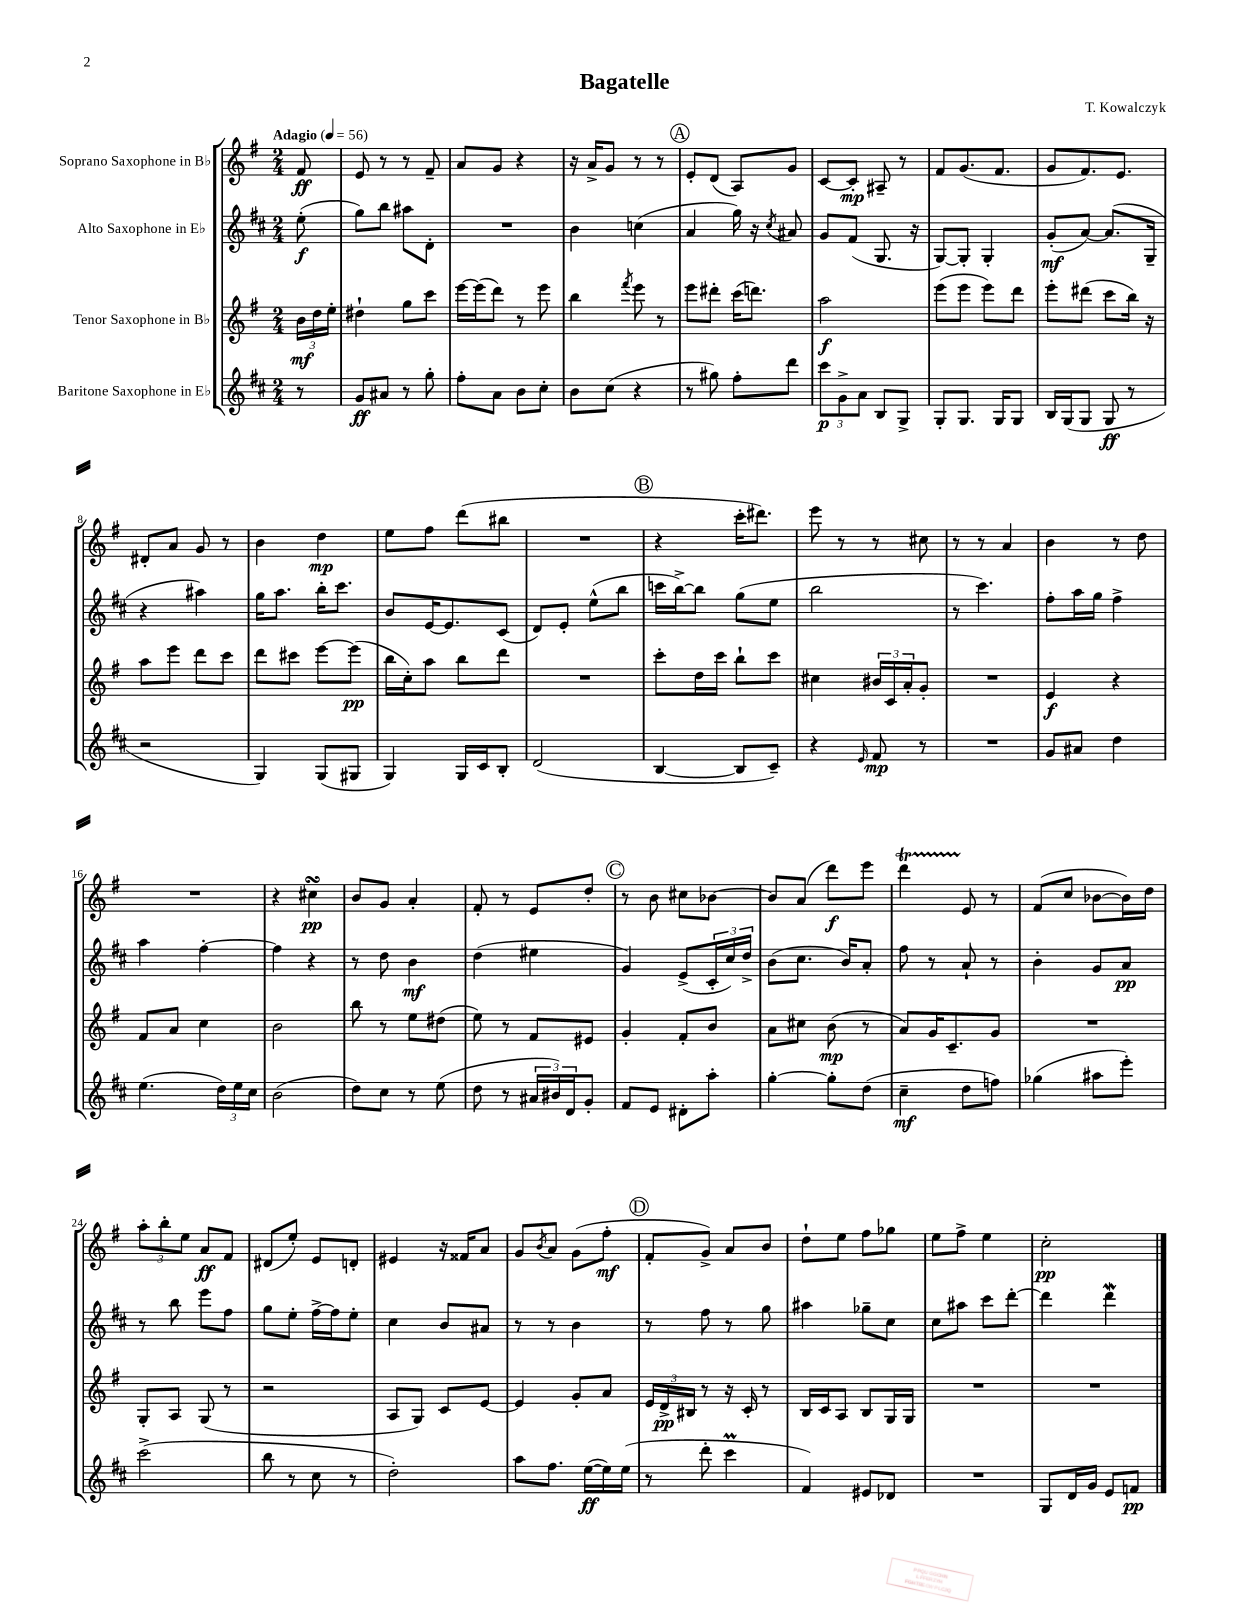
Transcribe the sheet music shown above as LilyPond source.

\header { title = "Bagatelle" composer = "T. Kowalczyk" }
<<
\new StaffGroup <<
\new Staff = "s0" \with { instrumentName = "Soprano Saxophone in Bb" } {
    \clef treble \key g \major \numericTimeSignature \time 2/4 \partial 8 \tempo "Adagio" 4 = 56
    fis'8\ff |
    e'8 r8 r8 fis'8-- |
    a'8 g'8 r4 |
    r16 a'16-> g'8 r8 r8 |
    \mark \markup { \circle "A" } e'8-. d'8( a8) g'8 |
    c'8~ c'8-.\mp ais8-- r8 |
    fis'8 g'8.( fis'8. |
    g'8 fis'8.) e'8. |
    dis'8-. a'8 g'8 r8 |
    b'4 d''4\mp |
    e''8 fis''8 d'''8( bis''8 |
    R2 |
    \mark \markup { \circle "B" } r4 c'''16-. dis'''8.) |
    e'''8 r8 r8 cis''8 |
    r8 r8 a'4 |
    b'4 r8 d''8 |
    R2 |
    r4 cis''4\turn\pp |
    b'8 g'8 a'4-. |
    fis'8-. r8 e'8 d''8-. |
    \mark \markup { \circle "C" } r8 b'8 cis''8 bes'8~ |
    bes'8 a'8( d'''8\f) e'''8 |
    d'''4\startTrillSpan e'8\stopTrillSpan r8 |
    fis'8( c''8 bes'8~ bes'16) d''16 |
    \tuplet 3/2 { a''8-. b''8-. e''8 } a'8\ff fis'8 |
    dis'8( e''8-.) e'8 d'8-. |
    eis'4 r16 fisis'16 a'8 |
    g'8 \acciaccatura { b'8 } a'8 g'8( fis''8-.\mf |
    \mark \markup { \circle "D" } fis'8-. g'8->) a'8 b'8 |
    d''8-! e''8 fis''8 ges''8 |
    e''8 fis''8-> e''4 |
    c''2-.\pp \bar "|." |
}
\new Staff = "s1" \with { instrumentName = "Alto Saxophone in Eb" } {
    \clef treble \key d \major \numericTimeSignature \time 2/4 \partial 8
    e''8-.\f( |
    g''8) b''8 ais''8 d'8-. |
    R2 |
    b'4 c''4( |
    \mark \markup { \circle "A" } a'4 g''16) r16 \acciaccatura { cis''8 } ais'8 |
    g'8 fis'8( g8. r16 |
    g8~) g8-. g4-. |
    g'8-.\mf( a'8~) a'8.( g16-- |
    r4 ais''4) |
    g''16 a''8. b''16-. cis'''8. |
    b'8 e'16~ e'8. cis'8( |
    d'8) e'8-. e''8-^( b''8 |
    \mark \markup { \circle "B" } c'''16 b''16~->) b''8 g''8( e''8 |
    b''2 |
    r8 cis'''4.) |
    fis''8-. a''16 g''16 fis''4-> |
    a''4 fis''4~-. |
    fis''4 r4 |
    r8 d''8 b'4\mf |
    d''4( eis''4 |
    \mark \markup { \circle "C" } g'4) e'8->( \tuplet 3/2 { cis'16-. cis''16) d''16-> } |
    b'8( cis''8. b'16) a'8-. |
    fis''8 r8 a'8-! r8 |
    b'4-. g'8 a'8\pp |
    r8 b''8 e'''8 fis''8 |
    g''8 e''8-. fis''16~-> fis''16 e''8-. |
    cis''4 b'8 ais'8 |
    r8 r8 b'4 |
    \mark \markup { \circle "D" } r8 fis''8 r8 g''8 |
    ais''4 ges''8-- cis''8 |
    cis''8 ais''8 cis'''8 d'''8~-. |
    d'''4 d'''4\mordent \bar "|." |
}
\new Staff = "s2" \with { instrumentName = "Tenor Saxophone in Bb" } {
    \clef treble \key g \major \numericTimeSignature \time 2/4 \partial 8
    \tuplet 3/2 { b'16\mf d''16 e''16-. } |
    dis''4-! g''8 c'''8 |
    e'''16~ e'''16( d'''8) r8 e'''8 |
    b''4 \acciaccatura { fis'''8 } e'''8 r8 |
    \mark \markup { \circle "A" } e'''8 dis'''8-. c'''16( d'''8.) |
    a''2\f |
    e'''8( e'''8 e'''8) d'''8 |
    e'''8-. dis'''8( c'''8 b''16) r16 |
    a''8 e'''8 d'''8 c'''8 |
    d'''8 cis'''8 e'''8~ e'''8\pp( |
    b''16 c''16-.) a''8 b''8 d'''8 |
    R2 |
    \mark \markup { \circle "B" } c'''8-. d''16 c'''16 b''8-! c'''8 |
    cis''4 \tuplet 3/2 { bis'16 c'16 a'16-. } g'8-. |
    R2 |
    e'4\f r4 |
    fis'8 a'8 c''4 |
    b'2 |
    b''8 r8 e''8 dis''8( |
    e''8) r8 fis'8 eis'8 |
    \mark \markup { \circle "C" } g'4-. fis'8-. b'8 |
    a'8 cis''8 b'8\mp( r8 |
    a'8) g'16 c'8.-- g'8 |
    R2 |
    g8-. a8 g8( r8 |
    r2 |
    a8 g8) c'8 e'8~ |
    e'4 g'8-. a'8 |
    \mark \markup { \circle "D" } \tuplet 3/2 { e'16 d'16->\pp bis16 } r8 r16 c'16-. r8 |
    b16 c'16 a8 b8 g16 g16 |
    R2 |
    R2 \bar "|." |
}
\new Staff = "s3" \with { instrumentName = "Baritone Saxophone in Eb" } {
    \clef treble \key d \major \numericTimeSignature \time 2/4 \partial 8
    r8 |
    g'8\ff ais'8 r8 g''8-. |
    fis''8-. a'8 b'8 cis''8-. |
    b'8 cis''8( r4 |
    \mark \markup { \circle "A" } r8 gis''8) fis''8-. d'''8 |
    \tuplet 3/2 { cis'''8\p g'8-> a'8 } b8 g8-> |
    g8-. g8. g16 g8 |
    b16 g16( g8 g8\ff r8 |
    r2 |
    g4) g8( gis8 |
    g4) g16 cis'16 b8-. |
    d'2( |
    \mark \markup { \circle "B" } b4~ b8 cis'8--) |
    r4 \grace { e'16 } fis'8\mp r8 |
    R2 |
    g'8 ais'8 d''4 |
    e''4.( \tuplet 3/2 { d''16) e''16 cis''16 } |
    b'2( |
    d''8) cis''8 r8 e''8( |
    d''8 r8 \tuplet 3/2 { ais'16 bis'16) d'16 } g'8-. |
    \mark \markup { \circle "C" } fis'8 e'8 dis'8-. a''8-. |
    g''4~-. g''8-. d''8( |
    cis''4--\mf d''8 f''8) |
    ges''4( ais''8 e'''8-.) |
    cis'''2->( |
    b''8 r8 cis''8 r8 |
    d''2-.) |
    a''8 fis''8. e''16~\ff( e''16) e''16( |
    \mark \markup { \circle "D" } r8 d'''8-. cis'''4\prall |
    fis'4) eis'8 des'8 |
    R2 |
    g8 d'16 g'16 e'8 f'8\pp \bar "|." |
}
>>
>>
